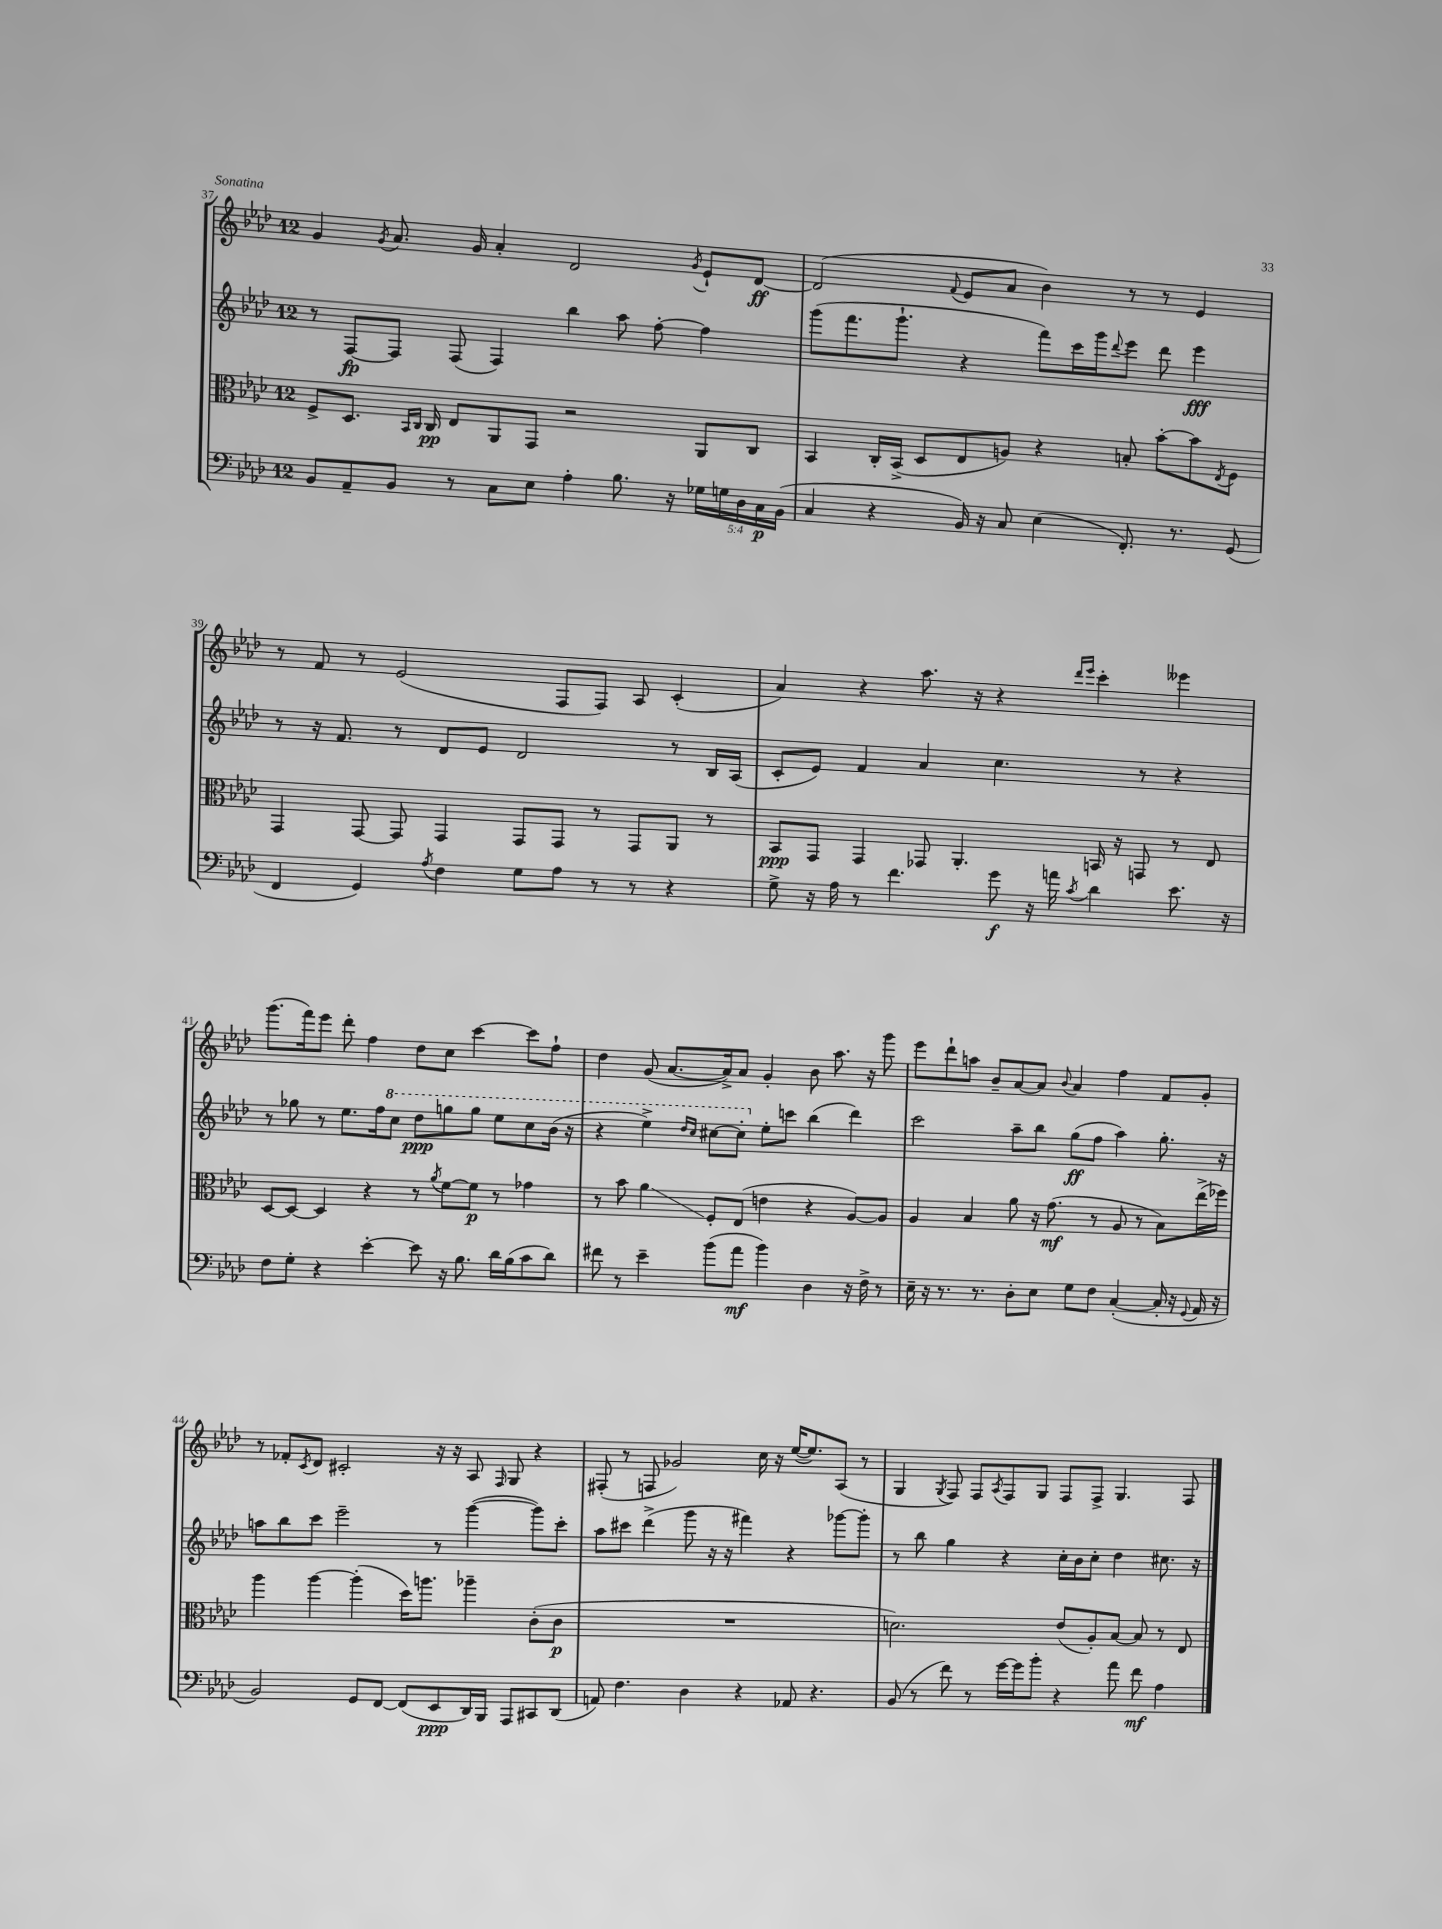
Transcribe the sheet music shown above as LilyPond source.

<<
\new StaffGroup <<
\new Staff = "s0" {
    \clef treble \key aes \major \once \override Staff.TimeSignature.style = #'single-digit \time 12/8
    g'4 \acciaccatura { g'8 } aes'8. g'16 aes'4-. des'2 \acciaccatura { g'8 } ees'8-! des'8~\ff |
    des'2( \appoggiatura { f'8 } ees'8 aes'8 bes'4) r8 r8 ees'4 |
    r8 f'8 r8 ees'2( f8 f8) aes8 c'4-.( |
    aes'4) r4 aes''8. r16 r4 \grace { des'''16 ees'''16 } c'''4-. eeses'''4 |
    g'''8.( f'''16) ees'''8 des'''8-. f''4 des''8 c''8 c'''4~ c'''8 f''8-! |
    des''4 g'8( aes'8.~ aes'16->) aes'8 g'4-. bes'8 aes''8. r16 g'''8 |
    ees'''8 des'''8-! a''8 bes'8-- aes'8~ aes'8 \appoggiatura { bes'8 } aes'4 f''4 f'8 g'8-. |
    r8 fes'8-. \acciaccatura { c'8 } des'8 cis'2-. r16 r16 aes8 \grace { f16 } g8 r4 |
    fis8-.( r8 f8 ges'2) c''16 r16 ees''16~( ees''8.) aes8( r8 |
    g4 \acciaccatura { g8 } f8) f8 \acciaccatura { aes8 } f8 g8 f8 f8-> g4. f8 \bar "|." |
}
\new Staff = "s1" {
    \clef treble \key aes \major \once \override Staff.TimeSignature.style = #'single-digit \time 12/8
    r8 f8~\fp f8 f8( f4) bes''4 aes''8 f''8~-. f''4 |
    g'''8( f'''8. g'''8.-! r4 f'''8) c'''16 g'''16 \appoggiatura { des'''8 } ees'''8 des'''8 ees'''4\fff |
    r8 r16 f'8. r8 des'8 ees'8 des'2 r8 bes16 aes16( |
    c'8-. ees'8) f'4 aes'4 c''4. r8 r4 |
    r8 ges''8 r8 ees''8. f''16 \ottava #1 c'''8 des'''8\ppp g'''!8 g'''8 ees'''8 c'''8 bes''16( r16 |
    r4 ees'''4->) \grace { des'''16 c'''16 } cis'''8~ cis'''8-. \ottava #0 ees''8-. c'''8 bes''4( des'''4) |
    c'''2 aes''8-- bes''8 g''8\ff( f''8 aes''4) g''8.-. r16 |
    a''8 bes''8 c'''8 ees'''2-- r8 g'''4~( g'''8) c'''8-. |
    aes''8 cis'''8 des'''4->( g'''8 r16 r16 fis'''4) r4 ges'''8~ ges'''8-. |
    r8 bes''8 g''4 r4 c''16-. bes'16 c''8-. des''4 cis''8. r16 \bar "|." |
}
\new Staff = "s2" {
    \clef alto \key aes \major \once \override Staff.TimeSignature.style = #'single-digit \time 12/8
    f8-> des8. \grace { bes,16 c16 } c16\pp ees8 aes,8 g,8 r2 aes,8 c8 |
    bes,4 c16-. bes,16->( des8 ees8 a8) r4 b8-. bes'8~-. bes'8 \acciaccatura { ees8 } f8 |
    g,4 g,8~ g,8 g,4 g,8 g,8 r8 g,8 aes,8 r8 |
    bes,8\ppp g,8 g,4 ges,8 aes,4.-. b,16 r16 g,8 r8 ees8 |
    des8~ des8~ des4 r4 r8 \acciaccatura { aes'8 } f'8~ f'8\p r8 ges'4 |
    r8 bes'8 aes'4\glissando f8-. ees8( e'4 r4 aes8~) aes8 |
    aes4 bes4 aes'8 r16 g'8.\mf( r8 aes8 r8 bes8) ees''16->( fes''16) |
    aes''4 aes''4~ aes''4-.( des''16) a''8. aes''4-- c'8-.( c'8\p |
    R1. |
    d'2.) ees'8( aes8-.) bes8~ bes8 r8 ees8 \bar "|." |
}
\new Staff = "s3" {
    \clef bass \key aes \major \once \override Staff.TimeSignature.style = #'single-digit \time 12/8 \override Staff.TupletNumber.text = #tuplet-number::calc-fraction-text
    bes,8 aes,8-- bes,8 r8 c8 ees8 aes4-. bes8. r16 \tuplet 5/4 { ges16 g16 des16 c16\p bes,16( } |
    c4 r4 bes,16) r16 c8 ees4( f,8.-.) r8. g,8( |
    f,4 g,4) \acciaccatura { aes8 } f4 g8 aes8 r8 r8 r4 |
    g8-> r16 aes16 r8 f'4. g'8\f r16 a'16 \acciaccatura { c'8 } des'4 ees'8. r16 |
    f8 g8-. r4 ees'4~-. ees'8 r16 bes8. des'16 bes16( c'8 des'8) |
    fis'8 r8 ees'4-- bes'8( aes'8\mf bes'4) des4 r16 f16-> r8 |
    ees16-- r16 r8. r8. des8-. ees8 g8 f8 c4~-.( c16-. r16 \appoggiatura { g,8 } aes,16 r16 |
    bes,2) g,8 f,8~ f,8( ees,8\ppp des,16) bes,,16 aes,,8 cis,8 des,8( |
    a,8) f4. des4 r4 aes,8 r4. |
    bes,8( r8 f'8) r8 g'16~ g'16 bes'8-. r4 aes'8 f'8\mf aes4 \bar "|." |
}
>>
>>
\layout { \context { \Score currentBarNumber = #37 } }
